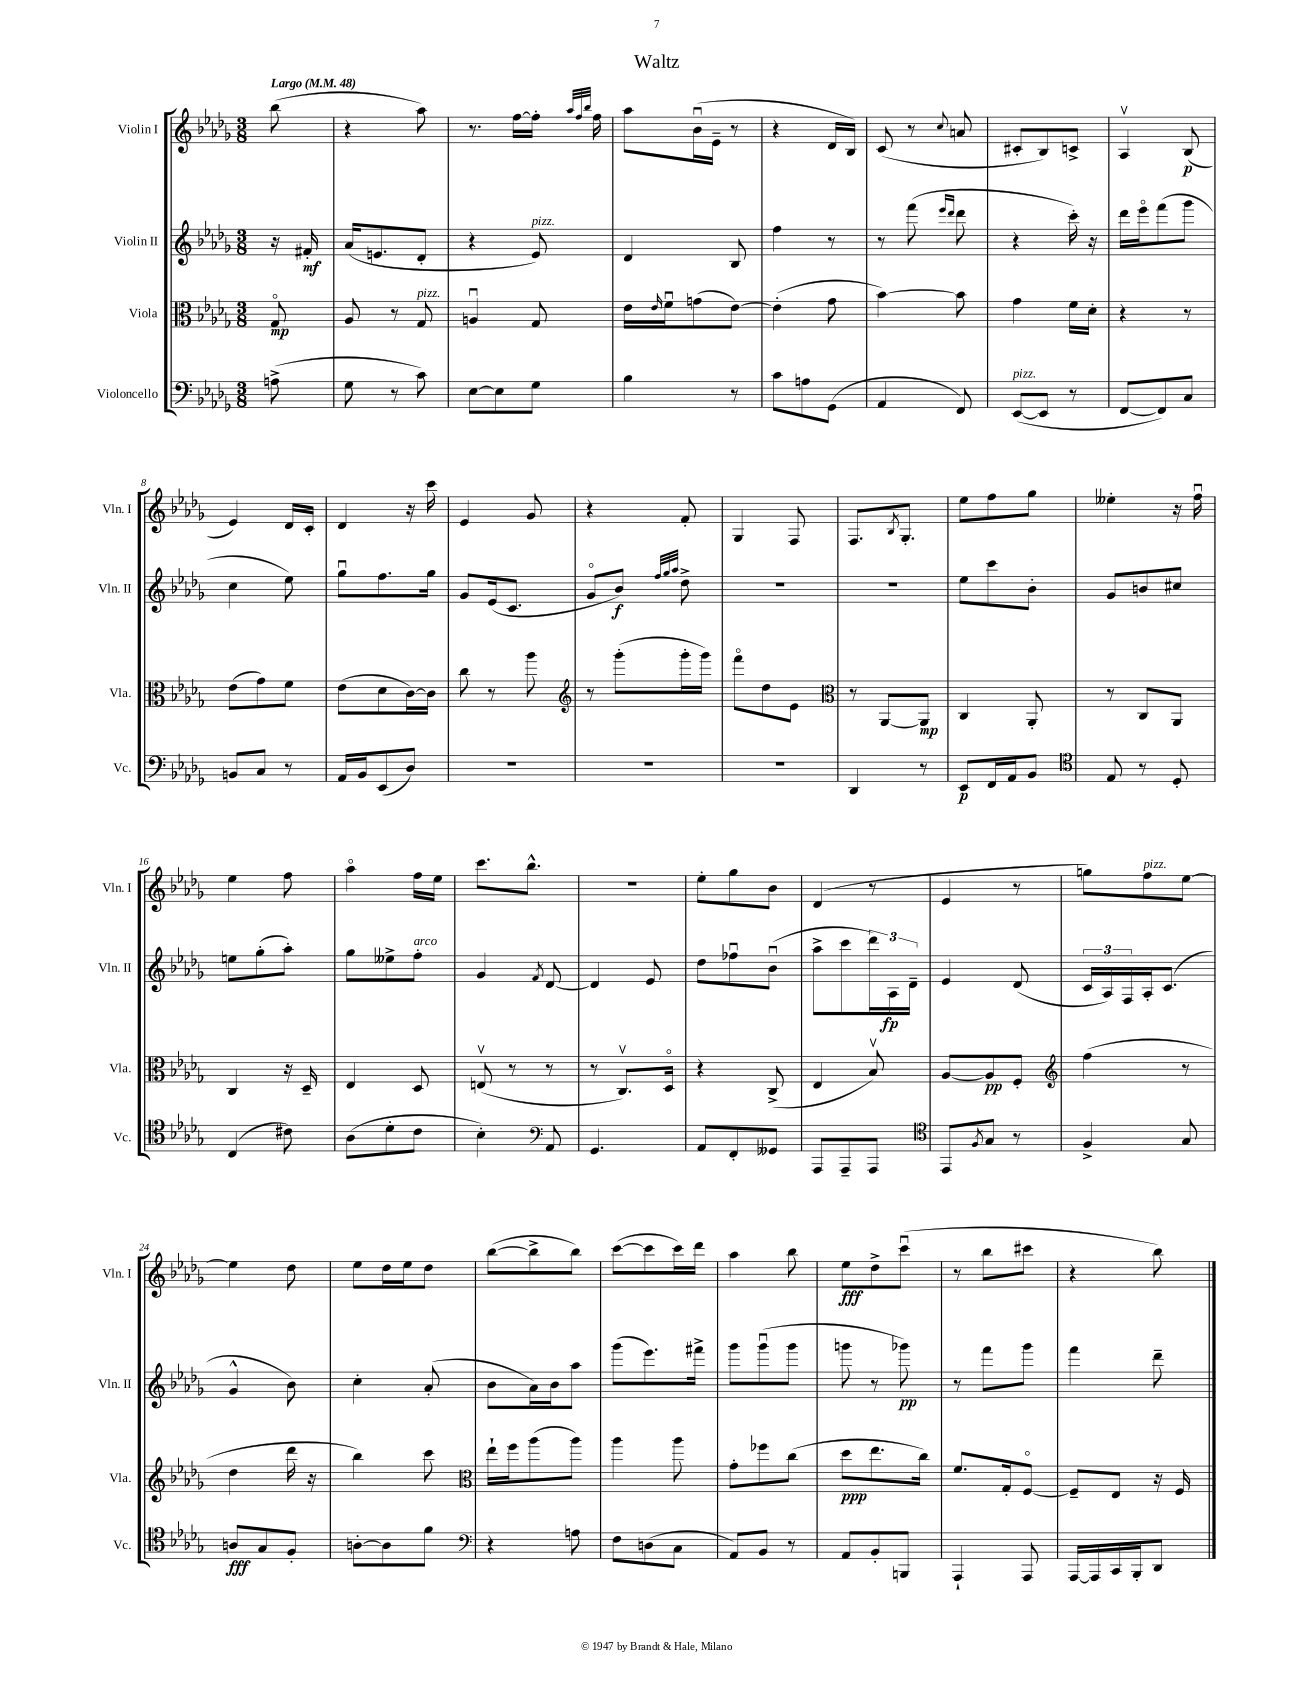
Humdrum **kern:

**kern	**dynam	**kern	**dynam	**kern	**dynam	**kern	**dynam
*part4	*part4	*part3	*part3	*part2	*part2	*part1	*part1
*staff4	*staff4	*staff3	*staff3	*staff2	*staff2	*staff1	*staff1
*I"Violoncello	*	*I"Viola	*	*I"Violin II	*	*I"Violin I	*
*I'Vc.	*	*I'Vla.	*	*I'Vln. II	*	*I'Vln. I	*
*clefF4	*	*clefC3	*	*clefG2	*	*clefG2	*
*k[b-e-a-d-g-]	*	*k[b-e-a-d-g-]	*	*k[b-e-a-d-g-]	*	*k[b-e-a-d-g-]	*
*M3/8	*	*M3/8	*	*M3/8	*	*M3/8	*
*MM48	*	*MM48	*	*MM48	*	*MM48	*
=	=	=	=	=	=	=	=
!	!	!	!	!	!	!LO:TX:a:B:t=Largo	!
(8An^\	.	8G-/	mp	16r	.	(8bb-\	.
.	.	.	.	16f#X'/	mf	.	.
=1	=1	=1	=1	=1	=1	=1	=1
8G-\	.	8A-/	.	(16a-/KL	.	4r	.
.	.	.	.	8.en/	.	.	.
8r	.	8r	.	.	.	.	.
!	!	!LO:TX:a:i:t=pizz.	!	!	!	!	!
8c\)	.	8G-/	.	8d-'/J	.	8aa-\)	.
=2	=2	=2	=2	=2	=2	=2	=2
[8E-\L	.	4Anu/	.	4r	.	8.r	.
8E-\]	.	.	.	.	.	.	.
.	.	.	.	.	.	[16ff\LL	.
!	!	!	!	!LO:TX:a:i:t=pizz.	!	!	!
8G-\J	.	8G-/	.	8e-/)	.	16ff'\JJ]	.
.	.	.	.	.	.	32qqaa-/LLL	.
.	.	.	.	.	.	32qqff/	.
.	.	.	.	.	.	32qqbb-/JJJ	.
.	.	.	.	.	.	16ff\	.
=3	=3	=3	=3	=3	=3	=3	=3
4B-\	.	16e-\LL	.	4d-/	.	8aa-\L	.
.	.	16qqe-/	.	.	.	.	.
.	.	16fu\J	.	.	.	.	.
.	.	(8gn\	.	.	.	(16b-u\L	.
.	.	.	.	.	.	16e-~\JJ	.
8r	.	[8e-\J)	.	8B-/	.	8r	.
=4	=4	=4	=4	=4	=4	=4	=4
8c\L	.	(4e-'\]	.	4ff\	.	4r	.
8An\	.	.	.	.	.	.	.
(8GG-\J	.	8g-\	.	8r	.	16d-/LL	.
.	.	.	.	.	.	16B-/JJ)	.
=5	=5	=5	=5	=5	=5	=5	=5
4AA-/	.	[4b-\)	.	8r	.	(8c/	.
.	.	.	.	(8fff\	.	8r	.
.	.	.	.	16qqeee-/LL	.	.	.
.	.	.	.	16qqddd-/JJ	.	8qqcc/	.
8FF/)	.	8b-\]	.	8ddd-\	.	8an/	.
=6	=6	=6	=6	=6	=6	=6	=6
!LO:TX:a:i:t=pizz.	!	!	!	!	!	!	!
([8EE-/L	.	4g-\	.	4r	.	8c#X'/L	.
8EE-/J]	.	.	.	.	.	8B-/)	.
8r	.	16f\LL	.	16ccc'\)	.	8cn^/J	.
.	.	16d-'\JJ	.	16r	.	.	.
=7	=7	=7	=7	=7	=7	=7	=7
[8FF/L	.	4r	.	16ddd-\LL	.	4A-v/	.
.	.	.	.	16eee-\J	.	.	.
8FF/])	.	.	.	(8fff\	.	.	.
8C/J	.	8r	.	8ggg-\J	.	(8B-/	p
!!LO:LB:g=z
=8	=8	=8	=8	=8	=8	=8	=8
8BBn/L	.	(8e-\L	.	4cc\	.	4e-/)	.
8C/J	.	8g-\)	.	.	.	.	.
8r	.	8f\J	.	8ee-\)	.	16d-/LL	.
.	.	.	.	.	.	16c'/JJ	.
=9	=9	=9	=9	=9	=9	=9	=9
16AA-/LL	.	(8e-\L	.	8gg-u\L	.	4d-/	.
16BB-/J	.	.	.	.	.	.	.
(8EE-/	.	8d-\	.	8.ff\	.	.	.
8D-/J)	.	[16c\L)	.	.	.	16r	.
.	.	16c\JJ]	.	16gg-\Jk	.	16ccc\	.
=10	=10	=10	=10	=10	=10	=10	=10
4.r	.	8cc\	.	8g-/L	.	4e-/	.
.	.	8r	.	(16e-/k	.	.	.
.	.	.	.	8.c/J	.	.	.
.	.	8aa-\	.	.	.	8g-/	.
=11	=11	=11	=11	=11	=11	=11	=11
*	*	*clefG2	*	*	*	*	*
4.r	.	8r	.	8g-/L	.	4r	.
.	.	(8ggg-'\L	.	8b-/J)	f	.	.
.	.	.	.	32qqff/LLL	.	.	.
.	.	.	.	32qqgg-/	.	.	.
.	.	.	.	32qqaa-/JJJ	.	.	.
.	.	16ggg-'\L	.	8dd-^\	.	8f'/	.
.	.	16ggg-\JJ)	.	.	.	.	.
=12	=12	=12	=12	=12	=12	=12	=12
4.r	.	8fff\L	.	4.r	.	4G-/	.
.	.	8dd-\	.	.	.	.	.
.	.	8e-\J	.	.	.	8F/	.
=13	=13	=13	=13	=13	=13	=13	=13
*	*	*clefC3	*	*	*	*	*
4DD-/	.	8r	.	4.r	.	8.F/L	.
.	.	[8AA-/L	.	.	.	.	.
.	.	.	.	.	.	8qB-/	.
.	.	.	.	.	.	8.G-'/J	.
8r	.	8AA-/J]	mp	.	.	.	.
=14	=14	=14	=14	=14	=14	=14	=14
8EE-/L	p	4C/	.	8ee-\L	.	8ee-\L	.
16FF/L	.	.	.	8ccc\	.	8ff\	.
16AA-/J	.	.	.	.	.	.	.
8BB-/J	.	8AA-'/	.	8b-'\J	.	8gg-\J	.
=15	=15	=15	=15	=15	=15	=15	=15
*clefC4	*	*	*	*	*	*	*
8E-/	.	8r	.	8g-/L	.	4ee--X'\	.
8r	.	8C/L	.	8bn/	.	.	.
8D-'/	.	8AA-/J	.	8cc#X/J	.	16r	.
.	.	.	.	.	.	16ffu\	.
!!LO:LB:g=z
=16	=16	=16	=16	=16	=16	=16	=16
(4C/	.	4C/	.	8een\L	.	4ee-\	.
.	.	.	.	(8gg-'\	.	.	.
8c#X\)	.	16r	.	8aa-'\J)	.	8ff\	.
.	.	16D-~/	.	.	.	.	.
=17	=17	=17	=17	=17	=17	=17	=17
(8A-\L	.	4E-/	.	8gg-\L	.	4aa-\	.
8d-'\	.	.	.	8ee--X^\	.	.	.
!	!	!	!	!LO:TX:a:i:t=arco	!	!	!
8c\J	.	8D-/	.	8ff'\J	.	16ff\LL	.
.	.	.	.	.	.	16ee-\JJ	.
=18	=18	=18	=18	=18	=18	=18	=18
4B-'\)	.	(8Env/	.	4g-/	.	8.ccc\L	.
.	.	8r	.	.	.	.	.
.	.	.	.	.	.	8.bb-^^\J	.
*clefF4	*	*	*	*	*	*	*
.	.	.	.	8qf/	.	.	.
8AA-/	.	8r	.	[8d-/	.	.	.
=19	=19	=19	=19	=19	=19	=19	=19
4.GG-/	.	8r	.	4d-/]	.	4.r	.
.	.	8.Cv/L)	.	.	.	.	.
.	.	.	.	8e-/	.	.	.
.	.	16D-/Jk	.	.	.	.	.
=20	=20	=20	=20	=20	=20	=20	=20
8AA-/L	.	4r	.	8dd-\L	.	8ee-'\L	.
8FF'/	.	.	.	8ff-Xu\	.	8gg-\	.
8GG--X/J	.	(8C^/	.	(8b-u\J	.	8b-\J	.
=21	=21	=21	=21	=21	=21	=21	=21
8AAA-/L	.	4E-/	.	8aa-^\L	.	(4d-/	.
8AAA-~/	.	.	.	8ccc\	.	.	.
8AAA-/J	.	8B-v/)	.	24ddd-\L)	.	8r	.
.	.	.	.	24A-\	fp	.	.
.	.	.	.	24d-~\JJ	.	.	.
=22	=22	=22	=22	=22	=22	=22	=22
*clefC4	*	*	*	*	*	*	*
8EE-/L	.	[8A-/L	.	4e-/	.	4e-/	.
8qF/	.	.	.	.	.	.	.
8G-/J	.	8A-/]	pp	.	.	.	.
8r	.	8F'/J	.	(8d-/	.	8r	.
=23	=23	=23	=23	=23	=23	=23	=23
*	*	*clefG2	*	*	*	*	*
4F^/	.	(4ff\	.	24c/LL	.	8ggn\L)	.
.	.	.	.	24A-/)	.	.	.
.	.	.	.	24F/	.	.	.
!	!	!	!	!	!	!LO:TX:a:i:t=pizz.	!
.	.	.	.	16A-'/J	.	8ff\	.
.	.	.	.	(8.c/J	.	.	.
8G-/	.	8r	.	.	.	[8ee-\J	.
!!LO:LB:g=z
=24	=24	=24	=24	=24	=24	=24	=24
8An/L	fff	4dd-\	.	4g-^^/	.	4ee-\]	.
8G-/	.	.	.	.	.	.	.
8F'/J	.	16ddd-\	.	8b-\)	.	8dd-\	.
.	.	16r	.	.	.	.	.
=25	=25	=25	=25	=25	=25	=25	=25
[8An'\L	.	4bb-\)	.	4cc'\	.	8ee-\L	.
8A\]	.	.	.	.	.	16dd-\L	.
.	.	.	.	.	.	16ee-\J	.
8f\J	.	8ccc\	.	(8a-'/	.	8dd-\J	.
=26	=26	=26	=26	=26	=26	=26	=26
*clefF4	*	*clefC3	*	*	*	*	*
4r	.	16ee-`\LL	.	8b-\L	.	([8bb-\L	.
.	.	16ff\J	.	.	.	.	.
.	.	(8aa-\	.	16a-\L)	.	8bb-^\]	.
.	.	.	.	16b-\J	.	.	.
8An\	.	8aa-\J)	.	8aa-\J	.	8bb-\J)	.
=27	=27	=27	=27	=27	=27	=27	=27
8F\L	.	4aa-\	.	(8ggg-\L	.	([8ccc\L	.
(8Dn\	.	.	.	8.eee-\)	.	8ccc\]	.
8C\J	.	8aa-\	.	.	.	16ccc\L)	.
.	.	.	.	16fff#X^\Jk	.	16ddd-\JJ	.
=28	=28	=28	=28	=28	=28	=28	=28
8AA-/L)	.	8g-'\L	.	8ggg-\L	.	4aa-\	.
8BB-/J	.	8ff-X\	.	(8ggg-u\	.	.	.
8r	.	(8cc\J	.	8ggg-\J	.	8bb-\	.
=29	=29	=29	=29	=29	=29	=29	=29
8AA-/L	.	8dd-\L	ppp	8gggn\	.	8ee-\L	fff
8BB-'/	.	8.ee-\	.	8r	.	8dd-^\	.
8BBBn/J	.	.	.	8ggg-X\)	pp	(8cccu\J	.
.	.	16cc\Jk)	.	.	.	.	.
=30	=30	=30	=30	=30	=30	=30	=30
4AAA-`/	.	8.f/L	.	8r	.	8r	.
.	.	.	.	8fff\L	.	8bb-\L	.
.	.	16G-'/k	.	.	.	.	.
8AAA-/	.	[8F/J	.	8ggg-\J	.	8ccc#X\J	.
=31	=31	=31	=31	=31	=31	=31	=31
[16AAA-/LL	.	8F~/L]	.	4fff\	.	4r	.
16AAA-/]	.	.	.	.	.	.	.
16CC/	.	8E-/J	.	.	.	.	.
16BBB-'/J	.	.	.	.	.	.	.
8DD-/J	.	16r	.	8ddd-~\	.	8bb-\)	.
.	.	16F/	.	.	.	.	.
==	==	==	==	==	==	==	==
*-	*-	*-	*-	*-	*-	*-	*-
